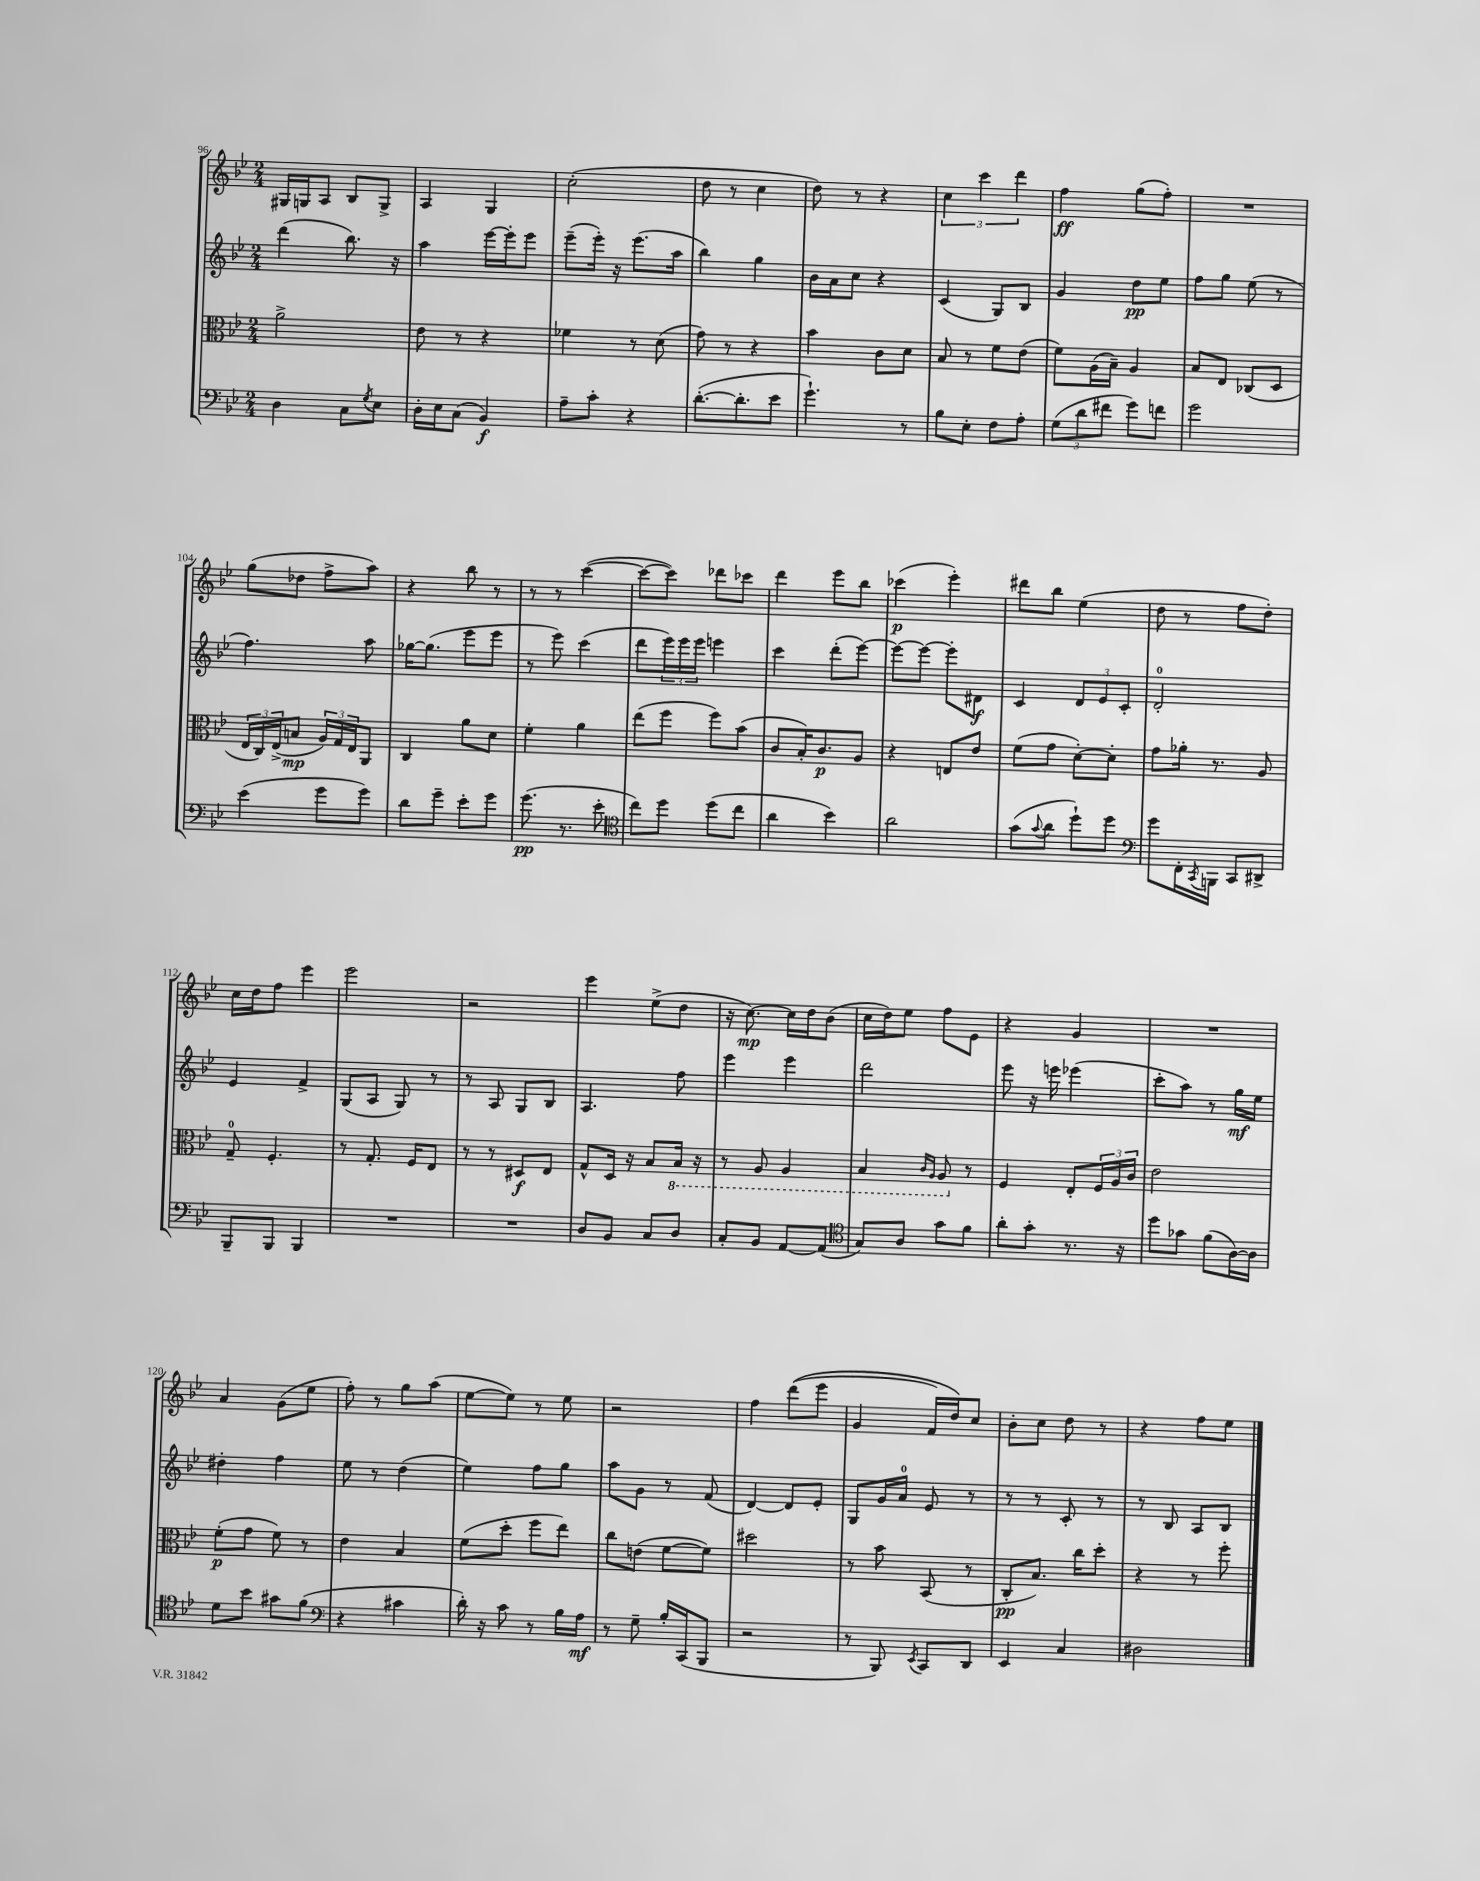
<<
\new StaffGroup <<
\new Staff = "s0" {
    \clef treble \key bes \major \numericTimeSignature \time 2/4
    gis16 g16 a8 bes8 g8-> |
    a4 g4 |
    c''2-.( |
    d''8 r8 c''4 |
    d''8) r8 r4 |
    \tuplet 3/2 { c''4 c'''4 d'''4 } |
    f''4\ff g''8( f''8-.) |
    R2 |
    g''8( des''8 f''8-> a''8) |
    r4 bes''8 r8 |
    r8 r8 c'''4~( |
    c'''8~ c'''8) des'''8 ces'''8 |
    d'''4 ees'''8 bes''8 |
    ces'''4\p( ees'''4-.) |
    dis'''8 bes''8 ees''4( |
    d''8 r8 f''8 d''8-.) |
    c''16 d''16 f''8 ees'''4 |
    ees'''2 |
    r2 |
    ees'''4 ees''8->( d''8 |
    r16 c''8.~\mp) c''16 d''16 bes'8( |
    c''16 d''16) ees''8 f''8 ees'8 |
    r4 g'4 |
    R2 |
    a'4 g'8( ees''8 |
    f''8-.) r8 g''8 a''8( |
    ees''8~ ees''8) r8 ees''8 |
    r2 |
    f''4 d'''8(\( ees'''8 |
    g'4 f'16) d''16\) c''8 |
    bes'8-. c''8 d''8 r8 |
    r4 f''8 ees''8 \bar "|." |
}
\new Staff = "s1" {
    \clef treble \key bes \major \numericTimeSignature \time 2/4
    d'''4( bes''8.) r16 |
    a''4 ees'''16~ ees'''16-. ees'''8 |
    ees'''8--( ees'''16-.) r16 ees'''8.( a''16 |
    bes''4) g''4 |
    bes'16 a'16 c''8 r4 |
    c'4( g8) bes8 |
    g'4 d''8\pp ees''8 |
    f''8 g''8 ees''8( r8 |
    f''4.) a''8 |
    ges''16~ ges''8.( ees'''8 ees'''8 |
    r8 ees'''8) c'''4( |
    d'''8 \tuplet 3/2 { ees'''16) ees'''16 ees'''16 } e'''4 |
    c'''4 d'''8-.( ees'''8~) |
    ees'''8~ ees'''8~ ees'''8-. dis'8\f |
    c'4 \tuplet 3/2 { d'8 ees'8 c'8-. } |
    d'2-0-. |
    ees'4 f'4-> |
    g8( a8 g8) r8 |
    r8 a8 g8 bes8 |
    a4. f''8 |
    ees'''4 ees'''4 |
    d'''2 |
    ees'''8 r16 e'''16 ees'''4( |
    c'''8-. a''8) r8 g''16\mf ees''16 |
    dis''4-. f''4 |
    ees''8 r8 d''4( |
    ees''4) f''8 g''8 |
    a''8 g'8 r8 f'8( |
    d'4~) d'8 ees'8-. |
    g8 g'16 a'16-0 ees'8 r8 |
    r8 r8 c'8-. r8 |
    r8 bes8 a8 bes8 \bar "|." |
}
\new Staff = "s2" {
    \clef alto \key bes \major \numericTimeSignature \time 2/4
    a'2-> |
    ees'8 r8 r4 |
    fes'4 r8 d'8( |
    g'8) r8 r4 |
    bes'4 c'8 d'8 |
    bes8 r8 f'8 ees'8( |
    f'8) a16( bes16--) a4 |
    bes8 ees8 ces8( d8 |
    \tuplet 3/2 { ees16 c16) ees16->( } b8\mp \tuplet 3/2 { a16) g16 ees16 } a,8 |
    c4 a'8 d'8 |
    f'4-. a'4 |
    ees''8( f''8 f''8) bes'8( |
    c'8 bes16-.) c'8.\p a8 |
    r4 e8 ees'8 |
    f'8( g'8 d'8~-.) d'8-. |
    g'8 aes'16-. r8. a8 |
    g8-0-- f4.-. |
    r8 g8.-. f16 ees8 |
    r8 r8 dis8\f ees8 |
    g8-^ d16 r16 bes8 \ottava #-1 bes,16 r16 |
    r8 a,8 a,4 |
    bes,4 \grace { c16 a,16 } a,8 \ottava #0 r8 |
    f4 ees8-. \tuplet 3/2 { f16 a16 c'16 } |
    ees'2 |
    f'8-.\p( g'8 f'8) r8 |
    ees'4 bes4 |
    f'8( d''8-. f''8 ees''8) |
    c''8 e'8( f'8~ f'8) |
    dis''2 |
    r8 bes'8 bes,8( r8 |
    c8-.\pp bes8.) c''16 d''8-. |
    r4 r8 f''8-. \bar "|." |
}
\new Staff = "s3" {
    \clef bass \key bes \major \numericTimeSignature \time 2/4
    d4 c8 \acciaccatura { g8 } ees8 |
    d16-. ees16 c8( bes,4\f) |
    a8-- c'8-. r4 |
    d'8.~-.( d'8.-. ees'8 |
    g'4.-!) r8 |
    bes8 ees8-. f8 a8-. |
    \tuplet 3/2 { g8( d'8 fis'8 } g'8) f'8 |
    g'2 |
    ees'4( g'8 g'8) |
    d'8 g'8-- ees'8-. g'8 |
    g'8.\pp( r8. ees'8-. |
    \clef tenor c''8) d''8 d''8( c''8 |
    a'4 bes'4) |
    a'2 |
    g'8( \appoggiatura { g'8 } a'8 d''8-!) d''8 |
    \clef bass g'8 f,16-. \acciaccatura { c,8 } b,,16 c,8 dis,8-> |
    bes,,8-- bes,,8 bes,,4 |
    R2 |
    R2 |
    d8 bes,8 c8 d8 |
    c8-. bes,8 a,8~ a,8( |
    \clef tenor g8) a8 g'8 f'8 |
    a'8-. g'8-. r8. r16 |
    d''8 ges'8 f'8( a16~) a16 |
    d'8 bes'8 gis'8 f'8( |
    \clef bass r4 cis'4 |
    d'16-.) r16 c'8 r8 bes16 a16\mf |
    r8 g8-- bes16-. c,16( bes,,8 |
    r2 |
    r8 bes,,8) \acciaccatura { ees,8 } c,8 d,8 |
    ees,4 c4 |
    dis2 \bar "|." |
}
>>
>>
\layout { \context { \Score currentBarNumber = #96 } }
